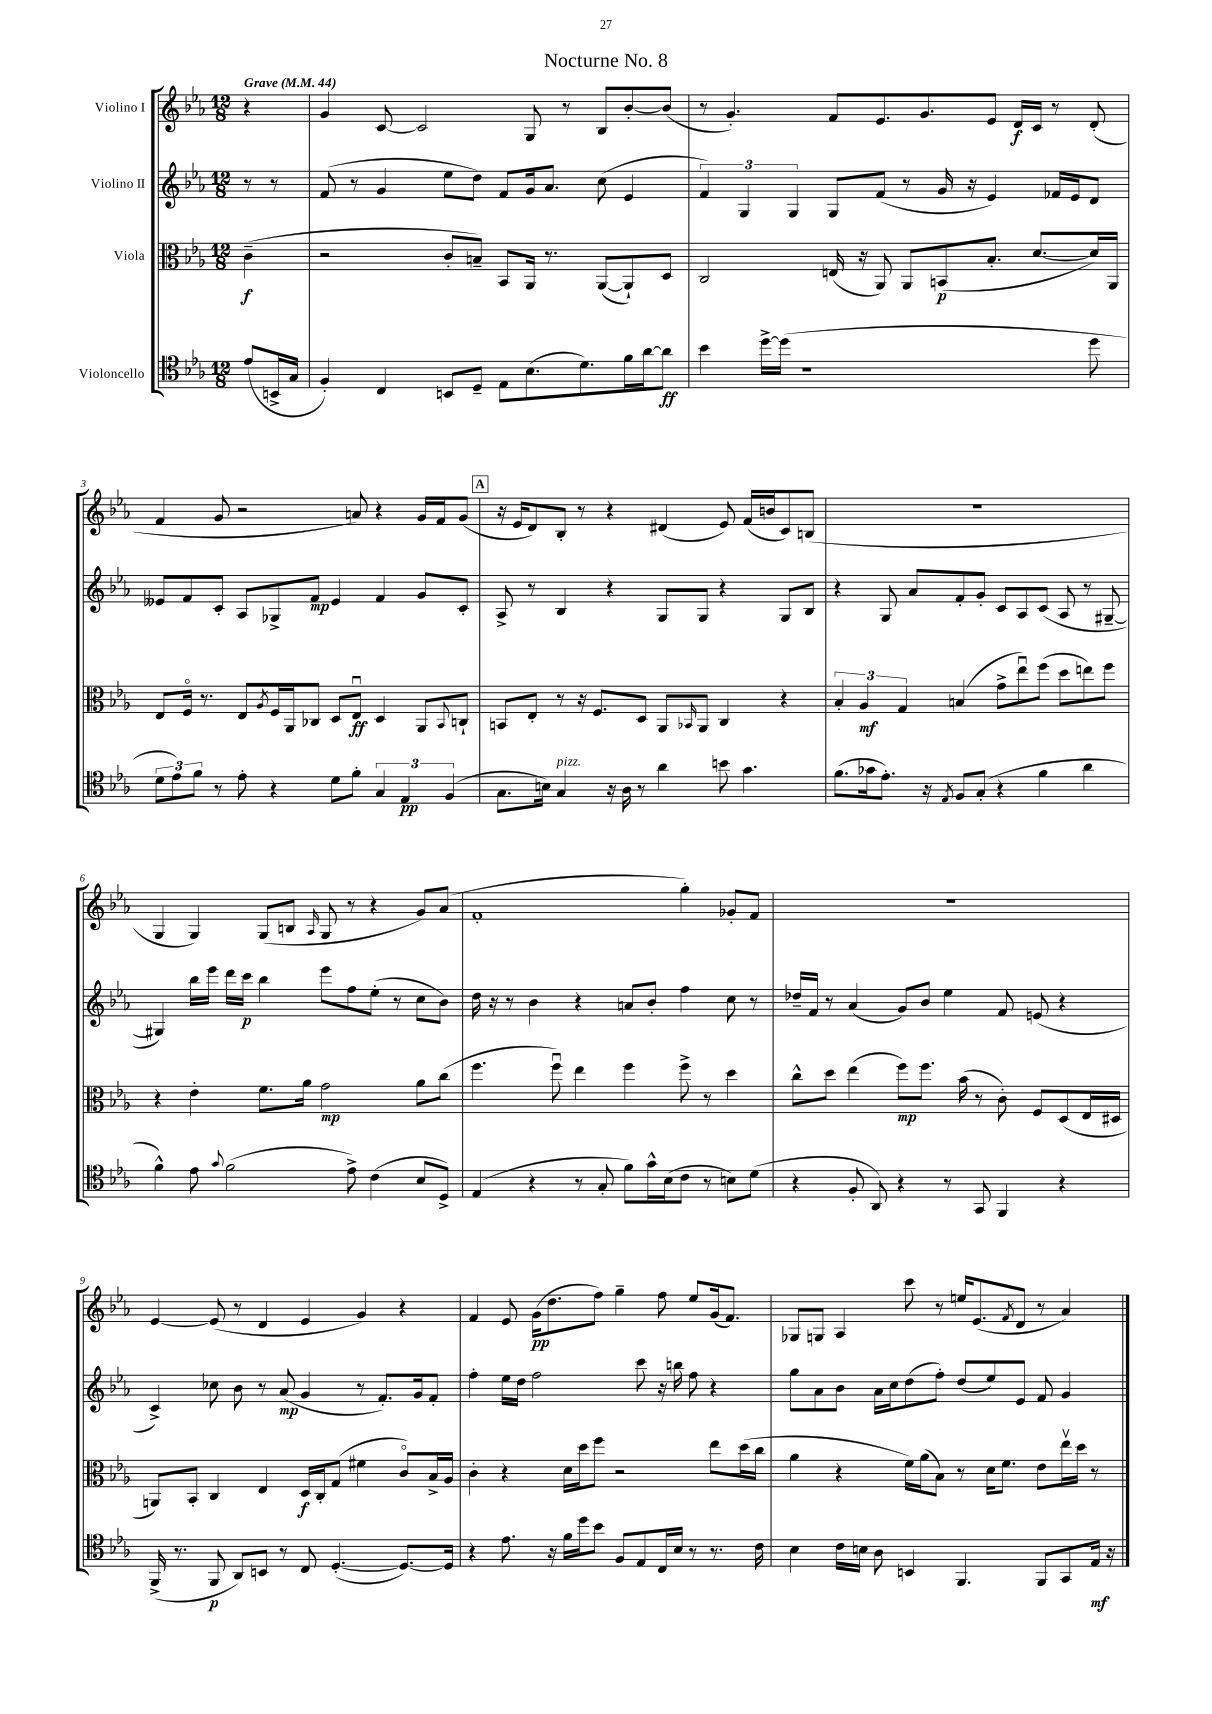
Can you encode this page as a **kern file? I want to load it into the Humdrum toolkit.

**kern	**kern	**kern	**kern
*staff4	*staff3	*staff2	*staff1
*clefC4	*clefC3	*clefG2	*clefG2
*k[b-e-a-]	*k[b-e-a-]	*k[b-e-a-]	*k[b-e-a-]
*M12/8	*M12/8	*M12/8	*M12/8
*MM44	*MM44	*MM44	*MM44
(8e-	(4c~	8r	4r
16BB^	.	8r	.
16G	.	.	.
=	=	=	=
4F')	2r	(8f	4g
.	.	8r	.
4C	.	4g	[8c
.	.	.	2c]
8BB	8c'	8ee-	.
8D~	8B~)	8dd)	.
8E-	8BB-	8f	.
(8.B-	16AA-	16g	8G
.	8.r	8.a-	.
.	.	.	8r
8.d)	.	.	.
.	([8AA-	(8cc	8B-
16f	8AA-`])	4e-	[8b-'
[16a-	.	.	.
8a-]	8D	.	(8b-]
=	=	=	=
4b-	2C	6f)	8r
.	.	.	4.g')
.	.	6G	.
[16dd^	.	.	.
(16dd]	.	.	.
.	.	6G	.
1r	.	.	.
.	(16E	8G	8f
.	16r	.	.
.	8AA-)	(8f	8.e-
.	8AA-	8r	.
.	.	.	8.g
.	(8BB	16g	.
.	.	16r	.
.	8.B-'	4e-)	8e-
.	.	.	16d
.	[8.d	.	16c
.	.	16f-	8r
.	.	16e-	.
8dd	16d])	8d	(8d'
.	16AA-	.	.
=	=	=	=
12d	8E-	8e--	4f
12e-)	.	.	.
.	16Fo	8f	.
12f	.	.	.
.	8.r	.	.
8r	.	8c'	8g
8e-'	8E-	8A-	2r
.	8qA-	.	.
4r	16F	8G-^	.
.	16AA-	.	.
.	8C-	8f	.
8d	8D	4e--	.
8f'	8E-u	.	8a)
6G	4D	4f	4r
6E-	.	.	.
.	8AA-	8g	16g
.	.	.	16f
(6F	.	.	.
.	8qqBB-	.	.
.	8C`	8c'	(8g
=	=	=	=
8.G	8BB	8A-^	16r
.	.	.	16e-
.	8E-'	8r	8d)
16B)	.	.	.
4G	8r	4B-	8B-'
.	16r	.	8r
.	8.F	.	.
16r	.	4r	4r
16A-	.	.	.
8r	8D	.	.
4a-	8AA-	8G	(4d#
.	16qqBB-	.	.
.	8AA-	8G	.
8b	4C	4r	8e-)
4.g	.	.	(16f
.	.	.	16b
.	4r	8G	8c)
.	.	8B-	(8B
=	=	=	=
(8.f	6B-'	4r	1.r
.	6A-	.	.
16g-	.	.	.
8.e-')	.	8G	.
.	6G	.	.
.	.	8a-	.
16r	.	.	.
8qE-	.	.	.
8F	(4B	8f'	.
(8G'	.	8g'	.
4r	8g^	8c	.
.	8ee-u)	8A-	.
4f	(8ff	(8c	.
.	8dd	8A-	.
4a-	8ee)	8r	.
.	8ff	[8G#~	.
=	=	=	=
4f^^)	4r	4G#])	4G
8e-	4e-'	16bb-	4G)
.	.	16eee-	.
8qqg	.	.	.
(2f	.	16ddd	.
.	.	16ccc	.
.	8.f	4bb-	(8G
.	.	.	8B
.	16a-	.	.
.	.	.	16qqA-
.	2g	8eee-	8G
8e-^)	.	8ff	8r
(4c	.	(8ee-'	4r
.	.	8r	.
8B-	8a-	8cc	8g)
8D^)	(8cc	8b-)	(8a-
=	=	=	=
(4E-	4.ff	16dd	1f'
.	.	16r	.
.	.	8r	.
4r	.	4b-	.
.	8ffu)	.	.
8r	4ee-	4r	.
8G'	.	.	.
8f)	4ff	8a	.
16g^^	.	8b-'	.
(16B-	.	.	.
8c	8ff^	4ff	4gg')
8r	8r	.	.
8B)	4dd	8cc	8g-'
(8d	.	8r	8f
=	=	=	=
4r	8cc^^	16dd-~	1.r
.	.	16f	.
.	8dd	8r	.
8F'	(4ee-	(4a-	.
8AA-)	.	.	.
4r	8ff)	8g)	.
.	8.ff	8b-	.
8r	.	4ee-	.
.	(16b-	.	.
8GG	8r	.	.
4FF	8c')	8f	.
.	8F	(8e	.
4r	(8D	4r	.
.	16E-	.	.
.	16D#	.	.
=	=	=	=
(16FF^	8AA)	4c^)	[4e-
8.r	.	.	.
.	8BB-'	.	.
8FF	4C	8cc-	(8e-]
8AA-)	.	8b-	8r
8BB	4E-	8r	4d
8r	.	(8a-	.
8C	16D	4g	4e-
.	16C'	.	.
([4.D'	(8G	.	.
.	4f#	8r	4g)
.	.	8.f')	.
8.D_)	8co)	.	4r
.	.	16g	.
.	16B-^	8f'	.
16D]	16A-	.	.
=	=	=	=
4r	4c'	4ff'	4f
8.e-	4r	16ee-	8e-
.	.	16dd	.
.	.	2ff	(16g
16r	.	.	8.dd
16f	16d	.	.
16dd	16dd	.	.
8b-	8ff	.	8ff)
8F	2r	.	4gg~
8E-	.	8ccc	.
16C	.	16r	8ff
16B-	.	16bb	.
8r	.	8ff	8ee-
8.r	8ee-	4r	(16g
.	.	.	8.f)
.	(16dd	.	.
16c	16cc	.	.
=	=	=	=
4B-	4a-	8gg	8G-
.	.	8a-	8G
16c	4r	8b-	4A-
16B	.	.	.
8A-	.	16a-	.
.	.	16cc	.
4BB	16f)	(8dd	8ccc
.	(16a-	.	.
.	8B-)	8ff')	8r
4.FF	8r	(8dd	16ee
.	.	.	(8.e-
.	16d	8ee-)	.
.	8.f	.	.
.	.	.	8qf
.	.	8e-	8d
8FF	8e-	8f	8r
8GG	16ee-v	4g	4a-)
.	16dd	.	.
16E-	8r	.	.
16r	.	.	.
==	==	==	==
*-	*-	*-	*-
